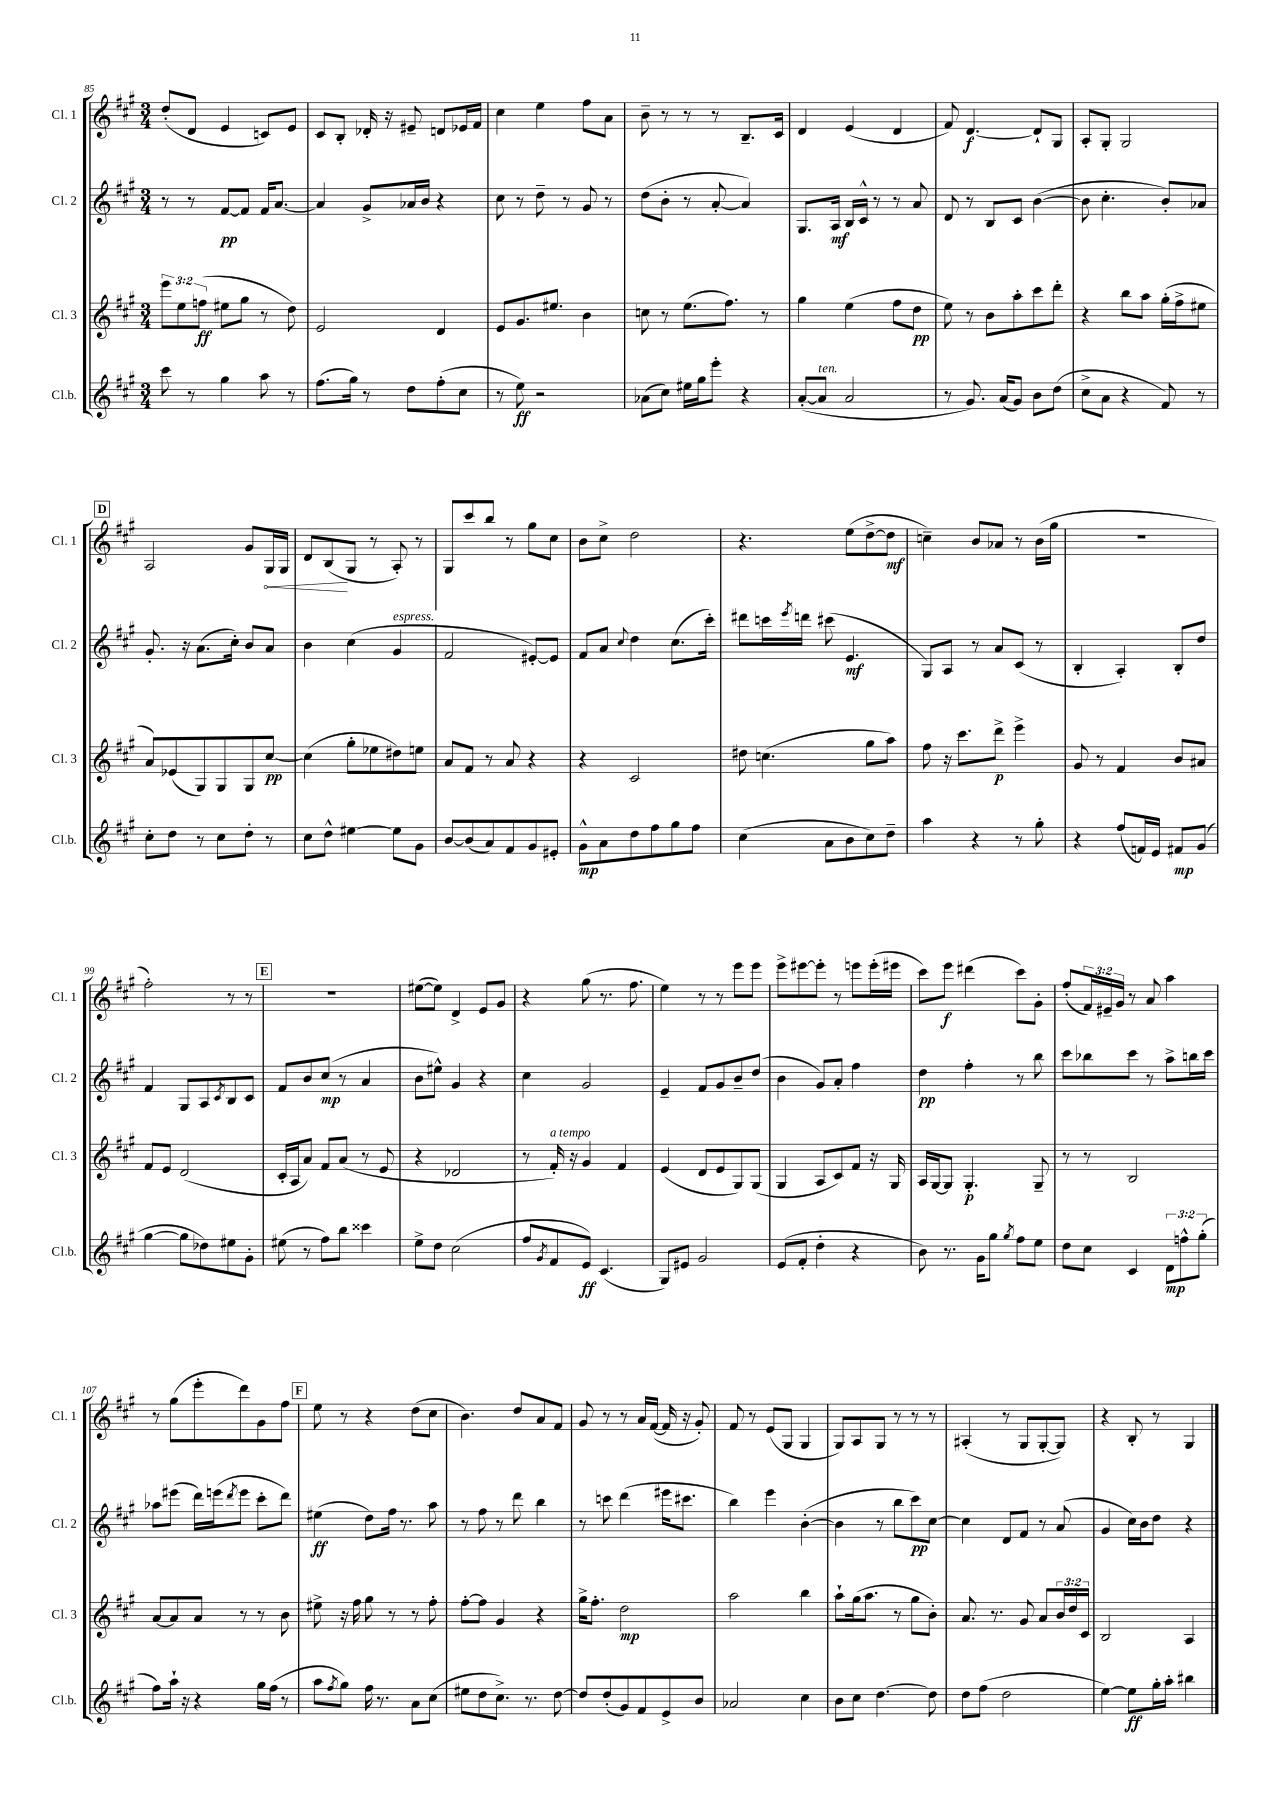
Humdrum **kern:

**kern	**dynam	**kern	**dynam	**kern	**dynam	**kern	**dynam
*part4	*part4	*part3	*part3	*part2	*part2	*part1	*part1
*staff4	*staff4	*staff3	*staff3	*staff2	*staff2	*staff1	*staff1
*I"Cl.b.	*	*I"Cl. 3	*	*I"Cl. 2	*	*I"Cl. 1	*
*I'Cl.b.	*	*I'Cl. 3	*	*I'Cl. 2	*	*I'Cl. 1	*
*clefG2	*	*clefG2	*	*clefG2	*	*clefG2	*
*k[f#c#g#]	*	*k[f#c#g#]	*	*k[f#c#g#]	*	*k[f#c#g#]	*
*M3/4	*	*M3/4	*	*M3/4	*	*M3/4	*
=85	=85	=85	=85	=85	=85	=85	=85
8ccc#\	.	12eee\L	.	8r	.	(8dd'/L	.
.	.	12ee\	.	.	.	.	.
8r	.	.	.	8r	.	8d/J	.
.	.	(12ffn\J	ff	.	.	.	.
4gg#\	.	8ee#X\L	.	[8f#/L	pp	4e/	.
.	.	8gg#\J	.	8f#/J]	.	.	.
8aa\	.	8r	.	16f#/KL	.	8cn/L)	.
.	.	.	.	[8.a/J	.	.	.
8r	.	8dd\)	.	.	.	8e/J	.
=86	=86	=86	=86	=86	=86	=86	=86
(8.ff#\L	.	2e/	.	4a/]	.	8c#/L	.
.	.	.	.	.	.	8B'/J	.
16gg#\Jk)	.	.	.	.	.	.	.
8r	.	.	.	8g#^/L	.	16d-X'/	.
.	.	.	.	.	.	16r	.
8dd\L	.	.	.	16a-X/L	.	8e#X~/	.
.	.	.	.	16b/JJ	.	.	.
(8ff#'\	.	4d/	.	4r	.	8dn/L	.
8cc#\J	.	.	.	.	.	16e-X/L	.
.	.	.	.	.	.	16f#/JJ	.
=87	=87	=87	=87	=87	=87	=87	=87
8r	.	8e/L	.	8cc#\	.	4cc#\	.
8ee\)	ff	8.g#/	.	8r	.	.	.
2r	.	.	.	8dd~\	.	4ee\	.
.	.	8.ee#X/J	.	.	.	.	.
.	.	.	.	8r	.	.	.
.	.	4b\	.	8g#/	.	8ff#\L	.
.	.	.	.	8r	.	8a\J	.
=88	=88	=88	=88	=88	=88	=88	=88
(8a-X\L	.	8ccn\	.	(8dd\L	.	8b~\	.
8cc#\J)	.	8r	.	8b'\J	.	8r	.
16ee#X\LL	.	(8.ee\L	.	8r	.	8r	.
16gg#\J	.	.	.	.	.	.	.
8eee'\J	.	.	.	[8a'/	.	8r	.
.	.	8.ff#\J)	.	.	.	.	.
4r	.	.	.	4a/])	.	8.B~/L	.
.	.	8r	.	.	.	.	.
.	.	.	.	.	.	16c#/Jk	.
=89	=89	=89	=89	=89	=89	=89	=89
([8a'/L	.	4gg#\	.	8.G#/L	.	4d/	.
!LO:TX:a:i:t=ten.	!	!	!	!	!	!	!
8a/J]	.	.	.	.	.	.	.
.	.	.	.	16A/Jk	mf	.	.
2a/	.	(4ee\	.	16B/LL	.	(4e/	.
.	.	.	.	16c#^^/JJ	.	.	.
.	.	.	.	8r	.	.	.
.	.	8ff#\L	.	8r	.	4d/	.
.	.	8dd\J	pp	8a/	.	.	.
=90	=90	=90	=90	=90	=90	=90	=90
8r	.	8ee\)	.	8d/	.	8f#/)	.
8.g#/)	.	8r	.	8r	.	[4.d/	f
.	.	8b\L	.	8B/L	.	.	.
(16a/KL	.	.	.	.	.	.	.
8g#/J)	.	8aa'\	.	8c#/J	.	.	.
8b\L	.	8ccc#\	.	([4b\	.	8d`/L]	.
(8dd\J	.	8ddd'\J	.	.	.	8G#/J	.
=91	=91	=91	=91	=91	=91	=91	=91
8cc#^\L	.	4r	.	8b\]	.	8A'/L	.
8a\J	.	.	.	4.cc#'\	.	8G#'/J	.
4r	.	8bb\L	.	.	.	2G#/	.
.	.	8aa\J	.	.	.	.	.
8f#/)	.	(16gg#'\LL	.	8b'/L)	.	.	.
.	.	16ff#^\J	.	.	.	.	.
8r	.	8ee#X\J	.	8a-X/J	.	.	.
!!LO:LB:g=z
!!LO:REH:place=s1:t=D
=92	=92	=92	=92	=92	=92	=92	=92
8cc#'\L	.	8a/L)	.	8.g#'/	.	2A/	.
8dd\J	.	(8e-X/	.	.	.	.	.
.	.	.	.	16r	.	.	.
8r	.	8G#/)	.	(8.a\L	.	.	.
8cc#\L	.	8G#/	.	.	.	.	.
.	.	.	.	16cc#'\Jk)	.	.	.
8dd'\J	.	8G#/	.	8b/L	.	8g#/L	.
!	!	!	!	!	!	!	!LO:HP:b
8r	.	[8cc#/J	pp	8a/J	.	16G#/L	<
.	.	.	.	.	.	16G#/JJ	.
=93	=93	=93	=93	=93	=93	=93	=93
8cc#\L	.	(4cc#\]	.	4b\	.	8d/L	.
8dd^^\J	.	.	.	.	.	(8B/	.
[4ee#X\	.	8gg#'\L	.	(4cc#\	.	8G#/J	[
.	.	8ee-X\	.	.	.	8r	.
!	!	!	!	!LO:TX:a:i:t=espress.	!	!	!
8ee#\L]	.	8dd#X\)	.	4g#/	.	8A'/)	.
8g#\J	.	8een\J	.	.	.	8r	.
=94	=94	=94	=94	=94	=94	=94	=94
[8b/L	.	8a/L	.	2f#/	.	8G#/L	.
(8b/]	.	8f#/J	.	.	.	8ccc#/	.
8a/)	.	8r	.	.	.	8bb/J	.
8f#/	.	8a/	.	.	.	8r	.
8g#/	.	4r	.	[8e#X'/L)	.	8gg#\L	.
8e#X'/J	.	.	.	8e#/J]	.	8cc#\J	.
=95	=95	=95	=95	=95	=95	=95	=95
8g#^^\L	mp	4r	.	8f#/L	.	8b\L	.
8a\	.	.	.	8a/J	.	8cc#^\J	.
.	.	.	.	8qqcc#/	.	.	.
8dd\	.	2c#/	.	4dd\	.	2dd\	.
8ff#\	.	.	.	.	.	.	.
8gg#\	.	.	.	(8.cc#\L	.	.	.
8ff#\J	.	.	.	.	.	.	.
.	.	.	.	16ccc#'\Jk)	.	.	.
=96	=96	=96	=96	=96	=96	=96	=96
(4cc#\	.	8dd#X\	.	8ddd#X\L	.	4.r	.
.	.	(4.ccn\	.	16cccn\L	.	.	.
.	.	.	.	8qeee/	.	.	.
.	.	.	.	16dddn\JJ	.	.	.
8a\L	.	.	.	(8ccc#X\	.	.	.
8b\	.	.	.	4.e/	mf	(8ee\L	.
8cc#\)	.	8gg#\L	.	.	.	[8dd^\	.
8dd~\J	.	8aa\J)	.	.	.	8dd\J]	mf
=97	=97	=97	=97	=97	=97	=97	=97
4aa\	.	8ff#\	.	8G#/L)	.	4ccn~\)	.
.	.	16r	.	8A/J	.	.	.
.	.	8.ccc#\L	.	.	.	.	.
4r	.	.	.	8r	.	8b/L	.
.	.	8ddd^\J	p	8a/L	.	8a-X/J	.
8r	.	4eee^\	.	(8c#/J	.	8r	.
8gg#'\	.	.	.	8r	.	(16b\LL	.
.	.	.	.	.	.	16gg#\JJ	.
=98	=98	=98	=98	=98	=98	=98	=98
4r	.	8g#/	.	4B'/	.	2.r	.
.	.	8r	.	.	.	.	.
(8ff#/L	.	4f#/	.	4A'/)	.	.	.
16fn/L)	.	.	.	.	.	.	.
16e/JJ	.	.	.	.	.	.	.
8f#X/L	mp	8b/L	.	8B'/L	.	.	.
(8g#/J	.	8a#X/J	.	8dd/J	.	.	.
!!LO:LB:g=z
=99	=99	=99	=99	=99	=99	=99	=99
[4gg#\	.	8f#/L	.	4f#/	.	2ff#'\)	.
.	.	8e/J	.	.	.	.	.
8gg#\L]	.	(2d/	.	8G#/L	.	.	.
8dd-X\)	.	.	.	8A/	.	.	.
.	.	.	.	8qc#/	.	.	.
8ee#X\	.	.	.	8B/	.	8r	.
8g#'\J	.	.	.	8c#/J	.	8r	.
!!LO:REH:place=s1:t=E
=100	=100	=100	=100	=100	=100	=100	=100
(8ee#X\	.	16c#'/LL	.	8f#/L	.	2.r	.
.	.	16A/J	.	.	.	.	.
8r	.	8a/J)	.	8b/	.	.	.
8ff#\L)	.	8f#/L	.	(8cc#/J	mp	.	.
8bb\J	.	(8a/J	.	8r	.	.	.
4ccc##X\	.	8r	.	4a/	.	.	.
.	.	8e/	.	.	.	.	.
=101	=101	=101	=101	=101	=101	=101	=101
8ee^\L	.	4r	.	8b\L	.	([8ee#X\L	.
8dd\J	.	.	.	8ee#X^^\J)	.	8ee#\J])	.
(2cc#\	.	2d-X/	.	4g#/	.	4d^/	.
.	.	.	.	4r	.	8e/L	.
.	.	.	.	.	.	8g#/J	.
=102	=102	=102	=102	=102	=102	=102	=102
8ff#/L	.	8r	.	4cc#\	.	4r	.
8qg#/	.	.	.	.	.	.	.
!	!	!LO:TX:a:i:t=a tempo	!	!	!	!	!
8f#/	.	16f#'/)	.	.	.	.	.
.	.	16r	.	.	.	.	.
8e/J)	ff	4g#/	.	2g#/	.	(8gg#\	.
(4.c#/	.	.	.	.	.	8.r	.
.	.	4f#/	.	.	.	.	.
.	.	.	.	.	.	8.ff#\	.
=103	=103	=103	=103	=103	=103	=103	=103
8G#/L)	.	(4e/	.	4e~/	.	4ee\)	.
8e#X/J	.	.	.	.	.	.	.
2g#/	.	8d/L	.	8f#/L	.	8r	.
.	.	8e/	.	8g#/	.	8r	.
.	.	8G#/)	.	8b~/	.	8eee\L	.
.	.	(8G#/J	.	(8dd/J	.	8eee\J	.
=104	=104	=104	=104	=104	=104	=104	=104
(8e/L	.	4G#/	.	4b\	.	8eee^\L	.
8f#'/J	.	.	.	.	.	[8eee#X\	.
4dd'\	.	8A/L	.	8g#/L)	.	8eee#'\J]	.
.	.	8c#/)	.	8a'/J	.	8r	.
4r	.	8f#/J	.	4ff#\	.	8eeen\L	.
.	.	16r	.	.	.	(16eee'\L	.
.	.	16G#/	.	.	.	16eee#X\JJ	.
=105	=105	=105	=105	=105	=105	=105	=105
8b\)	.	16A/LL	.	4dd\	pp	8ccc#\L)	.
.	.	[16G#/J	.	.	.	.	.
8.r	.	8G#/J]	.	.	.	8eee\J	f
.	.	4.G#'/	p	4ff#'\	.	(4ddd#X\	.
16g#\KL	.	.	.	.	.	.	.
8gg#\J	.	.	.	.	.	.	.
8qgg#/	.	.	.	.	.	.	.
8ff#\L	.	.	.	8r	.	8ccc#\L)	.
8ee\J	.	8G#~/	.	8bb\	.	8g#'\J	.
=106	=106	=106	=106	=106	=106	=106	=106
8dd\L	.	8r	.	8ccc#\L	.	(8ff#'/L	.
8cc#\J	.	8r	.	8bb-X\	.	24f#/L)	.
.	.	.	.	.	.	24e#X~/	.
.	.	.	.	.	.	24g#/JJ	.
4c#/	.	2B/	.	8ccc#\J	.	8r	.
.	.	.	.	8r	.	8a/	.
12d\L	mp	.	.	8aa^\L	.	4aa\	.
12ffn^^\	.	.	.	.	.	.	.
.	.	.	.	16bbn\L	.	.	.
(12gg#'\J	.	.	.	.	.	.	.
.	.	.	.	16ccc#\JJ	.	.	.
!!LO:LB:g=z
=107	=107	=107	=107	=107	=107	=107	=107
8ff#\L)	.	[8a/L	.	8aa-X\L	.	8r	.
16aa`\Jk	.	8a/]	.	(8eee#X\J	.	(8gg#\L	.
16r	.	.	.	.	.	.	.
4r	.	8a/J	.	16ddd\LL)	.	8eee'\	.
.	.	.	.	(16eeen\J	.	.	.
.	.	.	.	8qddd/	.	.	.
.	.	8r	.	8eee\J	.	8ddd\)	.
16gg#\LL	.	8r	.	8ccc#'\L	.	8g#\	.
(16ff#\JJ	.	.	.	.	.	.	.
8r	.	8b\	.	8ddd\J)	.	8ff#\J	.
!!LO:REH:place=s1:t=F
=108	=108	=108	=108	=108	=108	=108	=108
8aa\L	.	8ee#X^\	.	(4ee#X\	ff	8ee\	.
8qff#/	.	.	.	.	.	.	.
8gg#\J)	.	16r	.	.	.	8r	.
.	.	16ff#\	.	.	.	.	.
16ff#\	.	8gg#\	.	8dd\L)	.	4r	.
8.r	.	.	.	.	.	.	.
.	.	8r	.	16ff#\Jk	.	.	.
.	.	.	.	8.r	.	.	.
8a\L	.	8r	.	.	.	(8dd\L	.
(8cc#\J	.	8ff#'\	.	8aa\	.	8cc#\J	.
=109	=109	=109	=109	=109	=109	=109	=109
8ee#X\L	.	[8ff#'\L	.	8r	.	4.b\)	.
8dd\	.	8ff#\J]	.	8ff#\	.	.	.
8.cc#^\J)	.	4g#/	.	8r	.	.	.
.	.	.	.	8ddd\	.	8dd/L	.
8.r	.	.	.	.	.	.	.
.	.	4r	.	4bb\	.	8a/	.
[8dd\	.	.	.	.	.	8f#/J	.
=110	=110	=110	=110	=110	=110	=110	=110
8dd/L]	.	16gg#^\KL	.	8r	.	8g#/	.
.	.	8.ff#'\J	.	.	.	.	.
(8dd'/	.	.	.	8cccn\	.	8r	.
8g#/)	.	2dd\	mp	(4ddd\	.	8r	.
8f#/	.	.	.	.	.	16a/LL	.
.	.	.	.	.	.	([16f#/JJ	.
8e^/	.	.	.	16eee#X\KL	.	16f#/]	.
.	.	.	.	8.ccc#X\J	.	16r	.
8b/J	.	.	.	.	.	8g#'/)	.
=111	=111	=111	=111	=111	=111	=111	=111
2a-X/	.	2aa\	.	4bb\)	.	8f#/	.
.	.	.	.	.	.	8r	.
.	.	.	.	4eee\	.	(8e/L	.
.	.	.	.	.	.	8G#/J	.
4cc#\	.	4bb\	.	([4b'\	.	4G#/	.
=112	=112	=112	=112	=112	=112	=112	=112
8b\L	.	8aa`\L	.	4b\]	.	8G#/L)	.
8cc#\J	.	(16gg#\k	.	.	.	8A/	.
.	.	8.aa\J	.	.	.	.	.
[4.dd\	.	.	.	8r	.	8G#/J	.
.	.	8r	.	8bb\L	.	8r	.
.	.	8gg#\L	.	8ccc#\)	pp	8r	.
8dd\]	.	8b'\J)	.	[8cc#\J	.	8r	.
=113	=113	=113	=113	=113	=113	=113	=113
8dd\L	.	8.a/	.	4cc#\]	.	(4A#X'/	.
(8ff#\J	.	.	.	.	.	.	.
.	.	8.r	.	.	.	.	.
2dd\	.	.	.	8d/L	.	8r	.
.	.	8g#/	.	8f#/J	.	8G#/L	.
.	.	8a/L	.	8r	.	[8G#'/	.
.	.	24b/L	.	(8a/	.	8G#/J])	.
.	.	24dd/	.	.	.	.	.
.	.	24c#/JJ	.	.	.	.	.
=114	=114	=114	=114	=114	=114	=114	=114
[4ee\)	.	2B/	.	4g#/	.	4r	.
8ee\L]	ff	.	.	16cc#\LL)	.	8B'/	.
.	.	.	.	16b\J	.	.	.
16gg#'\L	.	.	.	8dd\J	.	8r	.
16aa'\JJ	.	.	.	.	.	.	.
4bb#X\	.	4A/	.	4r	.	4G#/	.
==	==	==	==	==	==	==	==
*-	*-	*-	*-	*-	*-	*-	*-
